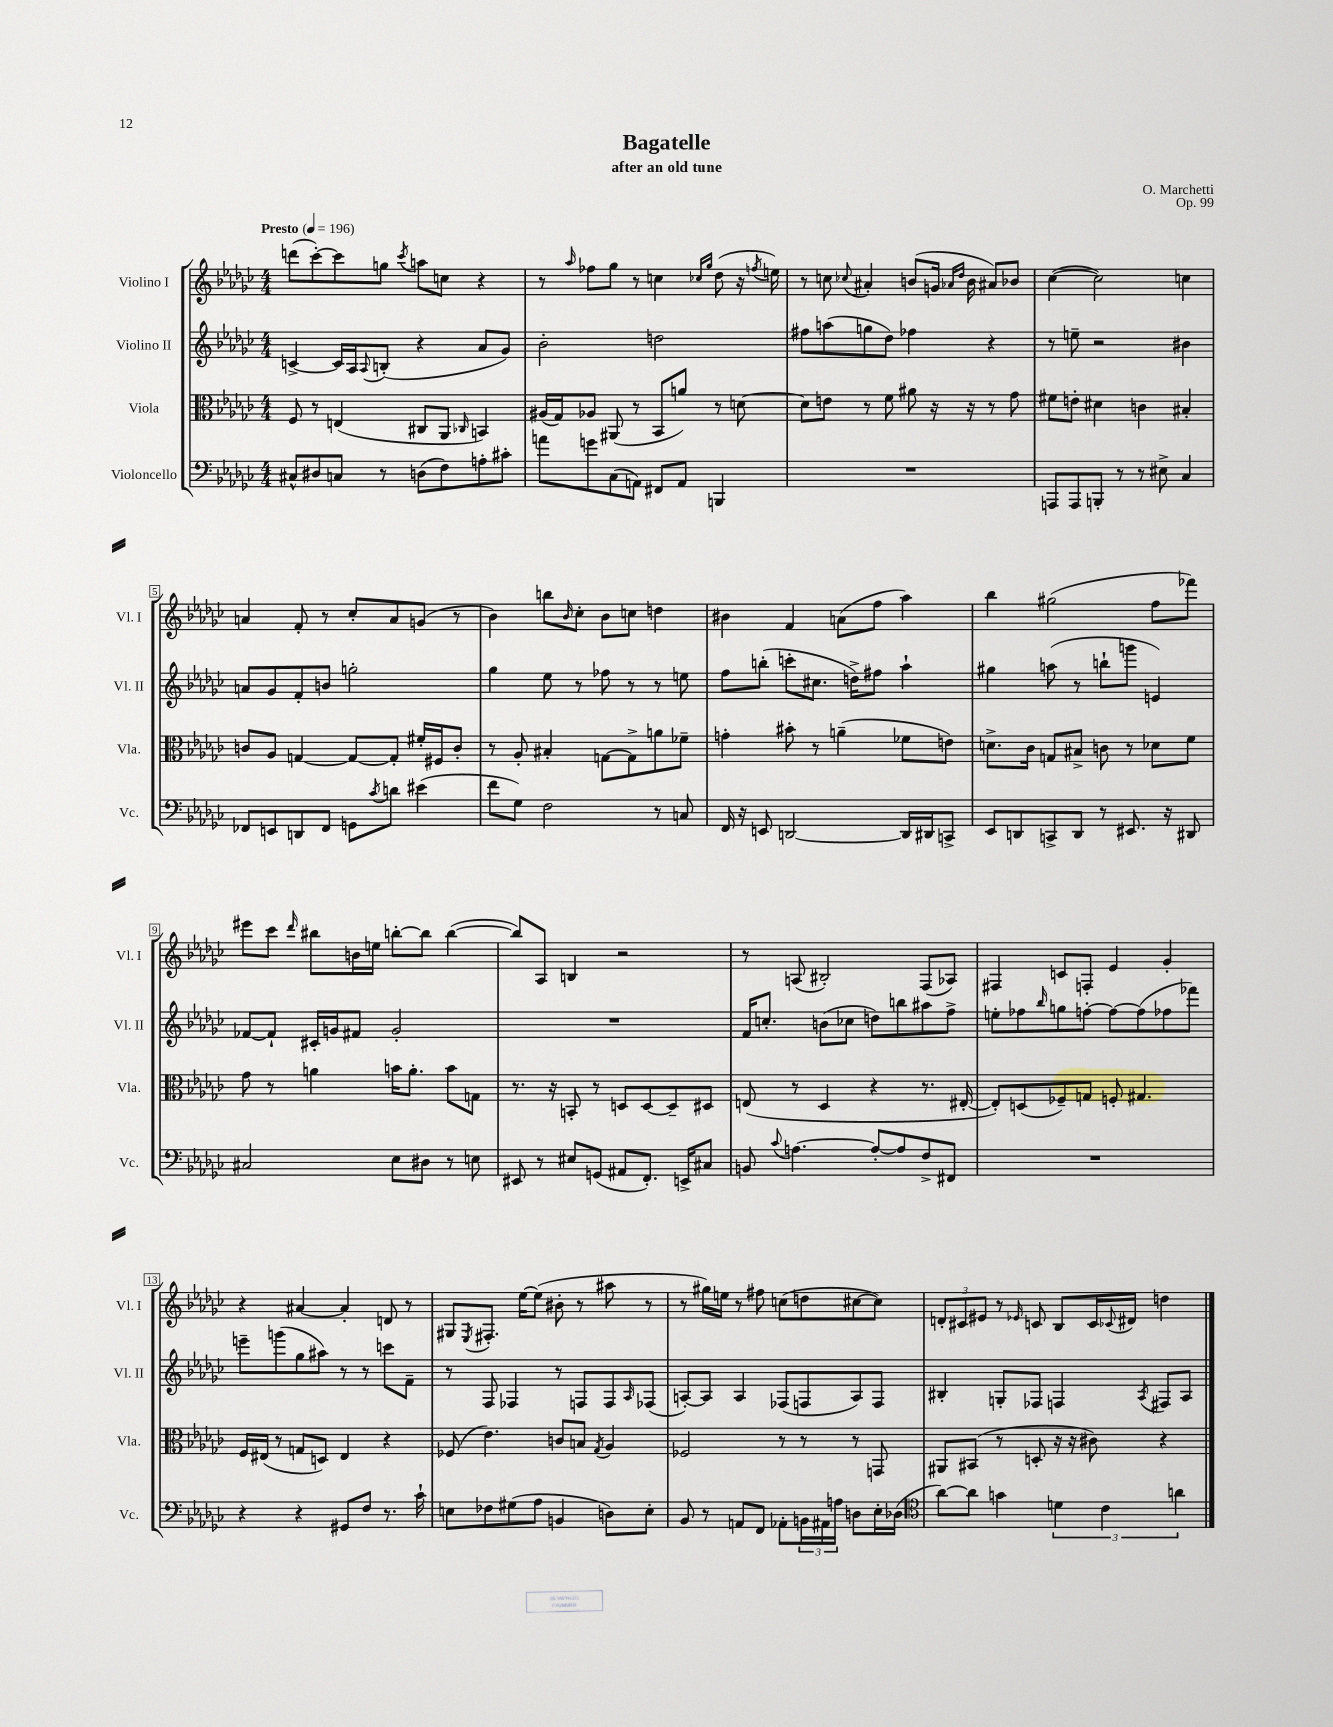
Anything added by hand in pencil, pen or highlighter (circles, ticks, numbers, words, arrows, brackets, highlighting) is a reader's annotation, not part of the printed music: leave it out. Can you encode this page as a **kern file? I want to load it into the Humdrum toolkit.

**kern	**kern	**kern	**kern
*staff4	*staff3	*staff2	*staff1
*clefF4	*clefC3	*clefG2	*clefG2
*k[b-e-a-d-g-c-]	*k[b-e-a-d-g-c-]	*k[b-e-a-d-g-c-]	*k[b-e-a-d-g-c-]
*M4/4	*M4/4	*M4/4	*M4/4
*MM196	*MM196	*MM196	*MM196
8C#^^/L	8F/	[4c^/	(8ddd\L
8D#/	8r	.	[8ccc-'\)
8C/J	(4E/	16c/]LL	8ccc-\]
.	.	16A-/J	.
.	.	8qqA-/	.
8r	.	(8B'/J	8gg\J
.	.	.	8qccc-/
(8D\L	8C#/L	4r	8aa\L
8F\)	8AA-/J	.	8cc\J
.	16qqC-/	.	.
8A'\	4BB/)	8a-/L	4r
8c#'\J	.	8g-/J)	.
=	=	=	=
8a\L	(16A#/LL	2b-'\	8r
.	16G-/J)	.	.
.	.	.	16qqaa-/
8g\	8A-/J	.	8ff-\L
(8C-\	(8AA#/	.	8gg-\J
8AA\J)	8r	.	8r
8FF#/L	8BB-/L	2dd\	4cc\
8AA/J	8a/J)	.	.
.	.	.	16qqcc-/LL
.	.	.	16qqgg-/JJ
4BBB/	8r	.	(8dd-\
.	[8d\	.	16r
.	.	.	8qff/
.	.	.	16ee\)
=	=	=	=
1r	8d\]L	8ff#\L	8r
.	8e\J	(8aa\	8cc\
.	.	.	8qqcc-/
.	8r	8gg\	4a#'/
.	8f\	8dd-\J)	.
.	8a#\	4ff-\	(8b/L
.	16r	.	16g/Jk
.	.	.	16qqa-/LL
.	.	.	16qqdd-/JJ
.	16r	.	16b\
.	8r	4r	8a#/L)
.	8g-\	.	8b-/J
=	=	=	=
8AAA/L	8f#\L	8r	([4cc-\
8AAA/	8e'\J	8ee~\	.
8BBB'/J	4d#\	2r	2cc-\])
8r	.	.	.
8r	4c\	.	.
8E#^\	.	.	.
4C-/	4B#'/	4b#\	4cc\
=	=	=	=
8FF-/L	8c/L	8a/L	4a/
8EE/	8A-/J	8g-/	.
8DD/	[4G/	8f'/	8f'/
8FF-/J	.	8b/J	8r
8GG\L	8G/_L	2gg'\	8cc-'/L
8qc-/	.	.	.
8d\J	8G'/]J	.	8a/
(4e#\	16f#'/LL	.	(8g/J
.	16F#/J	.	.
.	8c'/J	.	8r
=	=	=	=
8f\L	8r	4gg-\	4b-\)
8G-\J)	8A-'/	.	.
2F\	4B#'/	8ee-\	8bb\L
.	.	.	16qqb-/
.	.	8r	8cc-'\J
.	[8G\L	8ff-\	8b-\L
.	8G^\]	8r	8cc\J
8r	8a\	8r	4dd\
8C/	8f-~\J	8ee\	.
=	=	=	=
16FF/	4g'\	8ff\L	4b#\
16r	.	.	.
8EE/	.	(8bb'\J	.
[2DD/	8b#'\	8ccc'\L	4f/
.	8r	8.cc#\J	.
.	(4a~\	.	(8a\L
.	.	16dd^\LK)	.
.	.	8ff#\J	8ff\J
16DD/]LL	8f-\L	4aa-`\	4aa-\)
16DD#/J	.	.	.
8CC^/J	8e\J)	.	.
=	=	=	=
8EE-/L	8.d^\L	4gg#\	4bb-\
8DD/	.	.	.
.	16c-\Jk	.	.
8CC^/	8G/L	(8aa\	(2gg#\
8DD/J	8B#^/J	8r	.
8r	8c\	8bb`\L	.
8.EE#/	8r	8ggg\J	.
.	8d-\L	4e/)	8ff\L
16r	.	.	.
8DD#/	8f\J	.	8fff-\J)
=	=	=	=
2C#/	8g-\	[8f-/L	8eee#\L
.	8r	8f-`/]J	8ccc-\J
.	.	.	16qqddd-/
.	4a\	16c#'/LL	8bb#\L
.	.	16g/J	.
.	.	8f#/J	16b\L
.	.	.	16ee\JJ
8E-\L	16b\LK	2g'/	[8bb'\L
.	8.a'\J	.	.
8D#\J	.	.	8bb\]J
8r	8b\L	.	([4bb\
8E\	8G\J	.	.
=	=	=	=
8EE#/	8.r	1r	8bb/]L)
8r	.	.	8A-/J
.	16r	.	.
8E#/L	8BB'/	.	4B/
(8GG/J	8r	.	.
8AA#/L	8D/L	.	2r
8.FF'/J)	[8D/	.	.
.	8D~/]	.	.
16EE^/LK	.	.	.
8C#/J	8D#/J	.	.
=	=	=	=
8BB/	(8E/	16f/LK	8r
.	.	8.cc'/J	.
8qqc-/	.	.	.
[4.A\	8r	.	(8A/
.	4D-/	(8b\L	2B#'/)
.	.	8cc-\J	.
8A'/_L	4r	8dd\L)	.
8A/]	.	8bb\	.
8F^/	8.r	8aa#\	(8F/L
8FF#/J	.	8ff^\J	8A-/J)
.	[16E#'/	.	.
=	=	=	=
1r	8E#'/]L)	8ee'\L	4F#/
.	(8D/	8ff-\	.
.	.	16qqbb-/	.
.	8F-~/)	8gg\	8c/L
.	8G/J	[8ff'\J	8F'/J
.	8F'/	8ff\_L	4e-/
.	4.G#/	(8ff\]	.
.	.	8ff-\	4g-'/
.	.	8fff-\J)	.
=	=	=	=
4r	16F/LL	8eee~\L	4r
.	(16E#/JJ	.	.
.	8r	(8ggg\	.
4r	8G/L	8gg-\	[4a#/
.	8D/J)	8aa#\J)	.
8GG#/L	4E#/	8r	4a#'/]
8F/J	.	8r	.
8.r	4r	8ccc\L	8d/
.	.	8f~\J	8r
16c-`\	.	.	.
=	=	=	=
8E\L	(8F-/	8r	8G#/L
.	.	.	8qE-/
8F-\	4.e-\)	8F/	8.F#'/J
(8G#\	.	4F-/	.
.	.	.	[16ee-\LK
8A-\J	.	.	(8ee-\]J
4BB/	8c/L	8r	8b#'\
.	8B/J	8F/L	8r
.	8qG-/	.	.
8D\L)	4A-/	8F/	8aa#\
.	.	16qqA-/	.
8E'\J	.	(8F-/J	8r
=	=	=	=
8BB-/	2F-/	[8A'/L)	8r
8r	.	8A/]J	16gg#\LL)
.	.	.	16ee\JJ
8AA/L	.	4A/	8r
8FF/J	.	.	8ff#\
8AA-'\L	8r	(8F-/L	(8cc\L
24BB\L	8r	8F/	8dd\
24AA#\	.	.	.
24A\JJ	.	.	.
8D\L	8r	8A/)	[8cc#\
16E-'\L	8GG/	8F/J	8cc#\]J)
(16D-\JJ	.	.	.
=	=	=	=
*clefC4	*	*	*
[8a-\L)	8AA#/L	4B#'/	12d'/L
.	.	.	12c#/
8a-\]J	(8BB#/J	.	.
.	.	.	12e#/J
4g\	8r	8G'/L	8r
.	.	.	16qqe-/
.	8D'/	8F-/J	8c/
6d\	16r	4F/	8B-/L
.	16r	.	.
.	8c#\)	.	16c/L
6c-\	.	.	.
.	.	.	8qqc-/
.	.	.	16d#/JJ
.	.	8qA-/	.
.	4r	8F#/L	4dd\
6a\	.	.	.
.	.	8A-/J	.
==	==	==	==
*-	*-	*-	*-
